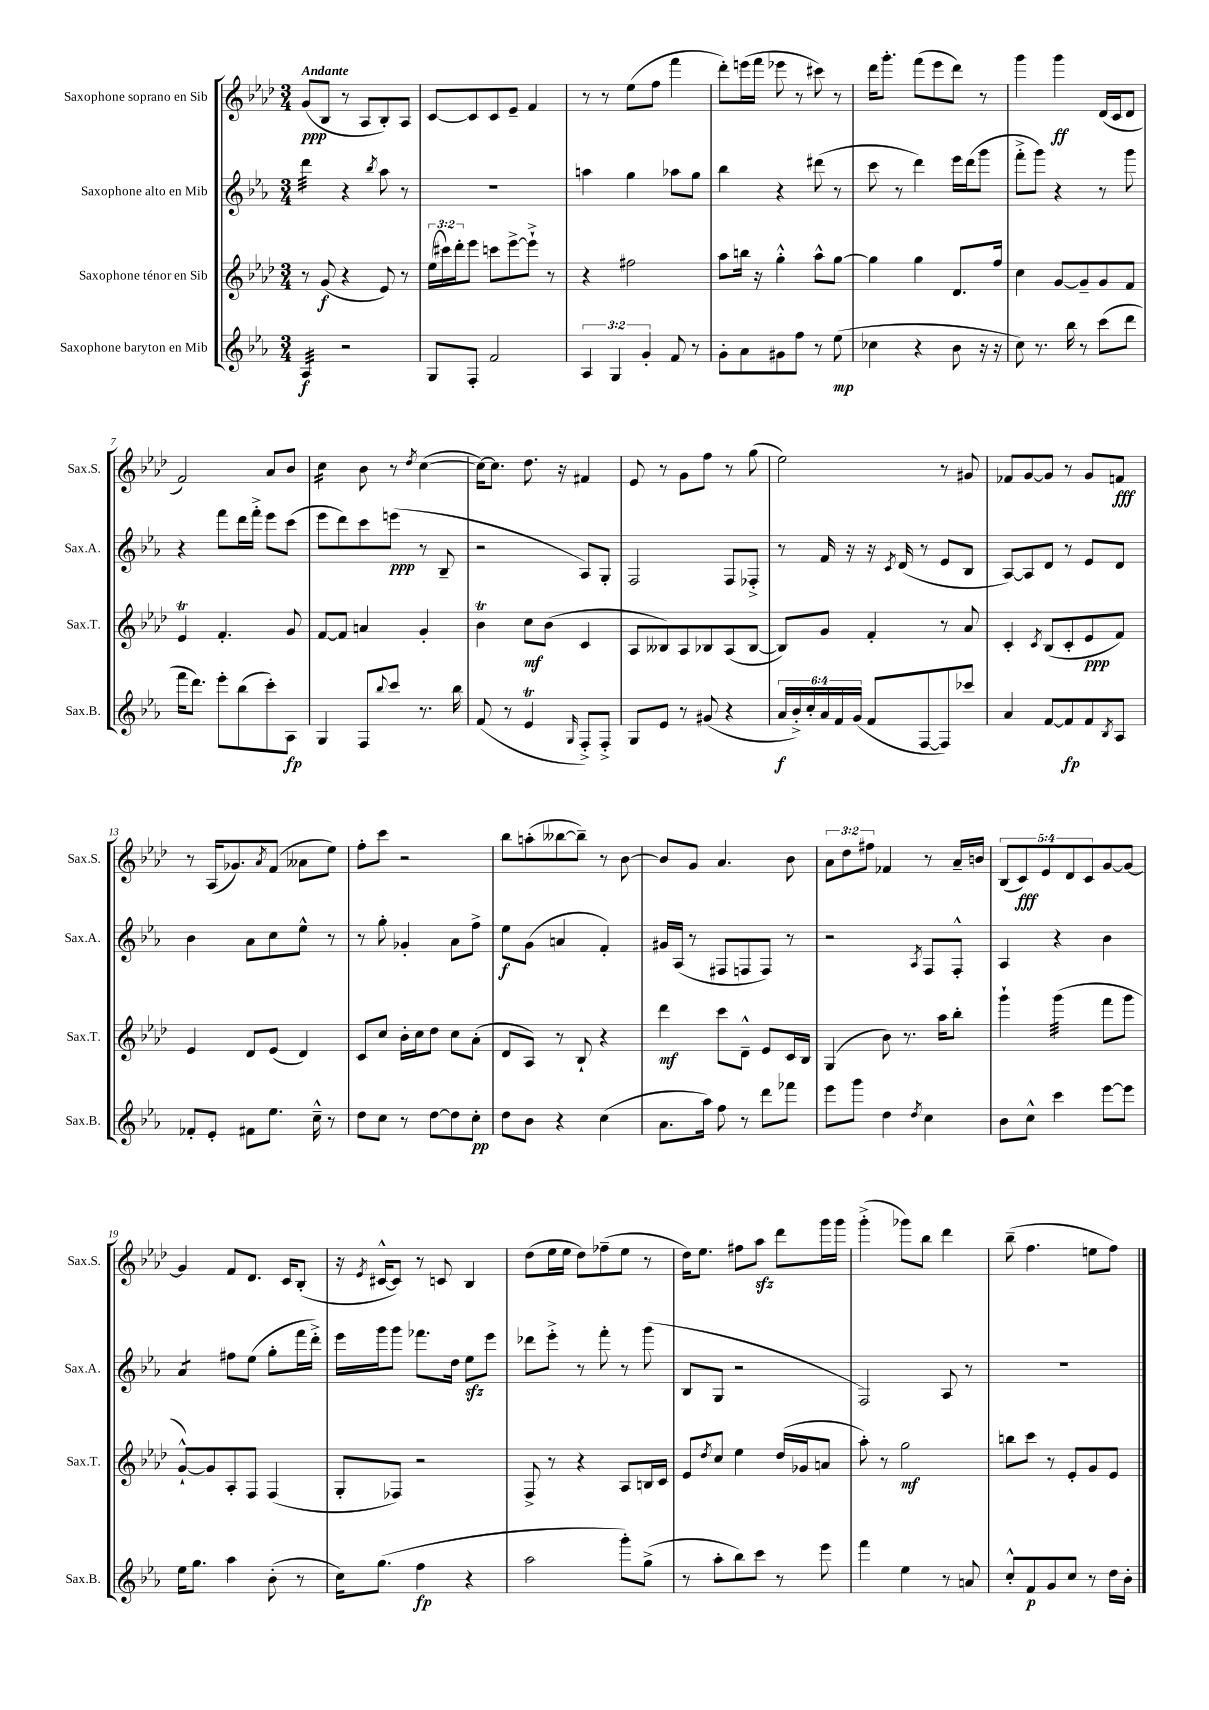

**kern	**kern	**kern	**kern
*staff4	*staff3	*staff2	*staff1
*clefG2	*clefG2	*clefG2	*clefG2
*k[b-e-a-]	*k[b-e-a-d-]	*k[b-e-a-]	*k[b-e-a-d-]
*M3/4	*M3/4	*M3/4	*M3/4
4A-/	8r	4ddd\	(8g/L
.	(8g/	.	8B-/J
2r	4r	4r	8r
.	.	.	8A-/L
.	.	8qbb-/	.
.	8e-/)	8aa-\	8B-'/)
.	8r	8r	8A-/J
=	=	=	=
8G/L	(24ee-\LL	2.r	[8c/L
.	24ccc#\)	.	.
.	24ddd-'\J	.	.
8F'/J	8eee-\J	.	8c/]
2f/	8ccc\L	.	8c/
.	[8eee-^\	.	8e-~/J
.	8eee-`^\]J	.	4f/
.	8r	.	.
=	=	=	=
6A-/	4r	4aa\	8r
.	.	.	8r
6G/	.	.	.
.	2ff#\	4gg\	(8ee-\L
6g'/	.	.	.
.	.	.	8ff\J
8f/	.	8aa-\L	4fff\
8r	.	8gg\J	.
=	=	=	=
8g'\L	8aa-\L	4bb-\	8ddd-'\L)
8a-\	16bb\Jk	.	(16eee\L
.	16r	.	16fff\JJ
8g#\	4gg'^^\	4r	8eee-\
8ff\J	.	.	8r
8r	8aa-^^\L	(8ddd#\	8ccc#\)
(8ee-\	[8gg\J	8r	8r
=	=	=	=
4cc-\	4gg\]	8ccc\	16ddd-\LK
.	.	.	8.ggg'\J
.	.	8r	.
4r	4gg\	4ddd\)	(8fff\L
.	.	.	8eee-\
8b-\	8.d-/L	16eee-\LL	8ddd-\J)
.	.	(16ddd\J	.
16r	.	8ggg\J	8r
16r	16ff/Jk	.	.
=	=	=	=
8cc\)	4cc\	8fff'^\L	4ggg\
8.r	.	8ggg\J)	.
.	[8g/L	4r	4ggg\
16bb-\	.	.	.
8r	8g~/]	.	.
(8ccc\L	8g/	8r	(16d-/LL
.	.	.	16c/J
8ddd\J	8f/J	8ggg\	8d-/J
=	=	=	=
16fff\LK	4e-/	4r	2f/)
8.ddd\J)	.	.	.
8eee-'\L	4.f'/	8fff\L	.
(8bb-\	.	16ddd\L	.
.	.	16fff'^\JJ	.
8ccc'\)	.	8eee-\L	8a-/L
8A-\J	8g/	(8ccc\J	8b-/J
=	=	=	=
4G/	[8f/L	8eee-\L	4cc\
.	8f/]J	8ddd\)	.
8F/L	4a/	8ccc\	8b-\
8qqbb-/	.	.	.
8ccc/J	.	(8eee\J	8r
.	.	.	8qdd-/
8.r	4g'/	8r	([4cc\
.	.	8B-~/	.
16bb-\	.	.	.
=	=	=	=
(8f/	4b-\	2r	16cc\_LK)
.	.	.	8.cc\]J
8r	.	.	.
4e-/	8cc\L	.	8.dd-\
.	(8b-\J	.	.
.	.	.	16r
16qqG/	.	.	.
8F'^/L)	4c/	8A-/L)	4f#/
8F'^/J	.	8G'/J	.
=	=	=	=
8G/L	8A-/L	2F/	8e-/
8e-/J	8B--/)	.	8r
8r	8A-/	.	8g\L
(8g#/	8B-/	.	8ff\J
4r	(8A-/	8F/L	8r
.	[8B-/J	8F-'^/J	(8gg\
=	=	=	=
24a-/LL	8B-/]L)	8r	2ee-\)
24b-'^/)	.	.	.
24cc'/	.	.	.
24a-/	8g/J	16f/	.
24f/	.	.	.
.	.	16r	.
(24g/JJ	.	.	.
8f/L	4f'/	16r	.
.	.	8qc/	.
.	.	(16d/	.
[8F/	.	8r	.
8F/])	8r	8e-/L	8r
8ccc-/J	8a-/	8B-/J	8g#/
=	=	=	=
4a-/	4c'/	[8A-/L)	8f-/L
.	.	8A-/]	[8g/
.	8qc/	.	.
[8f/L	(8B-/L	8d/J	8g/]J
8f/]	8c'/	8r	8r
8f/	8e-/	8e-/L	8g/L
8qB-/	.	.	.
8A-/J	8f/J)	8d/J	8f/J
=	=	=	=
8f-'/L	4e-/	4b-\	8r
8e-'/J	.	.	(16A-/LK
.	.	.	8.g-/)
8f#\L	8d-/L	8a-\L	.
.	.	.	8qa-/
8.ee-\J	(8e-/J	8cc\	(8f/J
.	4d-/)	8ee-^^\J	8a--\L
16cc~^^\	.	.	.
8r	.	8r	8ee-\J)
=	=	=	=
8dd\L	8c/L	8r	8ff'\L
8cc\J	8cc/J	8gg'\	8ccc\J
8r	16b-'\LL	4g-'/	2r
.	16cc\J	.	.
[8dd\L	8dd-\J	.	.
8dd\]	8cc\L	8a-\L	.
8cc'\J	(8a-'\J	8ff^\J	.
=	=	=	=
8dd\L	8d-/L	8ee-\L	8bb-\L
8b-\J	8A-/J)	(8g\J	(8aa'\
4r	8r	4a/	[8bb--\
.	8B-`/	.	8bb--~\]J)
(4cc\	4r	4f'/)	8r
.	.	.	[8b-\
=	=	=	=
8.a-\L	4ddd-\	16g#/LL	8b-/]L
.	.	(16A-/JJ	.
.	.	8r	8g/J
16aa-\Jk)	.	.	.
8ff\	8ccc\L	8F#/L	4.a-/
8r	8d-~^^\J	8F/	.
8ddd\L	8e-/L	8F/J)	.
8fff-\J	16c/L	8r	8b-\
.	16B-/JJ	.	.
=	=	=	=
8eee-\L	(4G/	2r	12a-\L
.	.	.	12dd-\
8ggg\J	.	.	.
.	.	.	12ff#\J
4dd\	8b-\)	.	4f-/
.	8.r	.	.
8qdd/	.	8qA-/	.
4cc\	.	8F/L	8r
.	16aa-\LK	.	.
.	8bb-'\J	8F'^^/J	16a-~/LL
.	.	.	16b/JJ
=	=	=	=
8b-\L	4ggg`\	4A-/	(10B-/L
.	.	.	10c/)
8cc^^\J	.	.	.
.	.	.	10e-/
4ccc\	(4ggg\	4r	.
.	.	.	10d-/
.	.	.	10c/
[8eee-\L	8fff\L	4b-\	[8g/
8eee-\]J	8ggg\J	.	8g/_J
=	=	=	=
16ee-\LK	[8g`^^/L)	4a-/	4g/]
8.gg\J	.	.	.
.	8g/]	.	.
4aa-\	8A-'/	8ff#\L	8f/L
.	8F/J	(8ee-\J	8.d-/J
(8b-'\	(4F/	8gg'\L	.
.	.	.	16c/LK
8r	.	16fff\L	(8B-'/J
.	.	16ddd'^\JJ)	.
=	=	=	=
16cc\LK)	8G'/L	16eee-\LL	16r
.	.	.	8qe-/
(8.gg\J	.	16ggg\J	[16c#^^/LK
.	8F-/J)	8ggg\J	8c#/]J)
4ff\	2r	8.fff-\L	8r
.	.	.	8c/
.	.	16dd\Jk	.
4r	.	8ee-\L	4B-/
.	.	8eee-\J	.
=	=	=	=
2aa-\	8F^/	8ddd-\L	(8dd-\L
.	8r	8eee-'^\J	16ee-\L
.	.	.	16ee-\JJ
.	4r	8r	8dd-\L)
.	.	8fff'\	(8ff-~\
8ggg'\L)	8A-/L	8r	8ee-\J
(8gg^\J	16B/L	(8ggg\	8r
.	16c/JJ	.	.
=	=	=	=
8r	8e-/L	8B-/L	16dd-\LK)
.	.	.	8.ee-\J
.	8qdd-/	.	.
8aa-'\L	8cc/J	8G/J	.
8bb-\)	4ee-\	2r	8ff#\L
8ccc\J	.	.	8aa-\J
8r	(16dd-/LL	.	8ddd-\L
.	16g-/J	.	.
8eee-\	8a/J	.	16ggg\L
.	.	.	16ggg\JJ
=	=	=	=
4fff\	8aa-'\)	2F/)	(4ggg'^\
.	8r	.	.
4ee-\	2gg\	.	8ggg-\L)
.	.	.	8bb-\J
8r	.	8A-/	4ddd-\
8a/	.	8r	.
=	=	=	=
8cc'^^/L	8bb\L	2.r	(8bb-~\
8f/	8ccc\J	.	4.ff\
8g/	8r	.	.
8cc/J	8e-'/L	.	.
8r	8g/	.	8ee\L
16dd\LL	8e-/J	.	8ff\J)
16b-'\JJ	.	.	.
==	==	==	==
*-	*-	*-	*-
